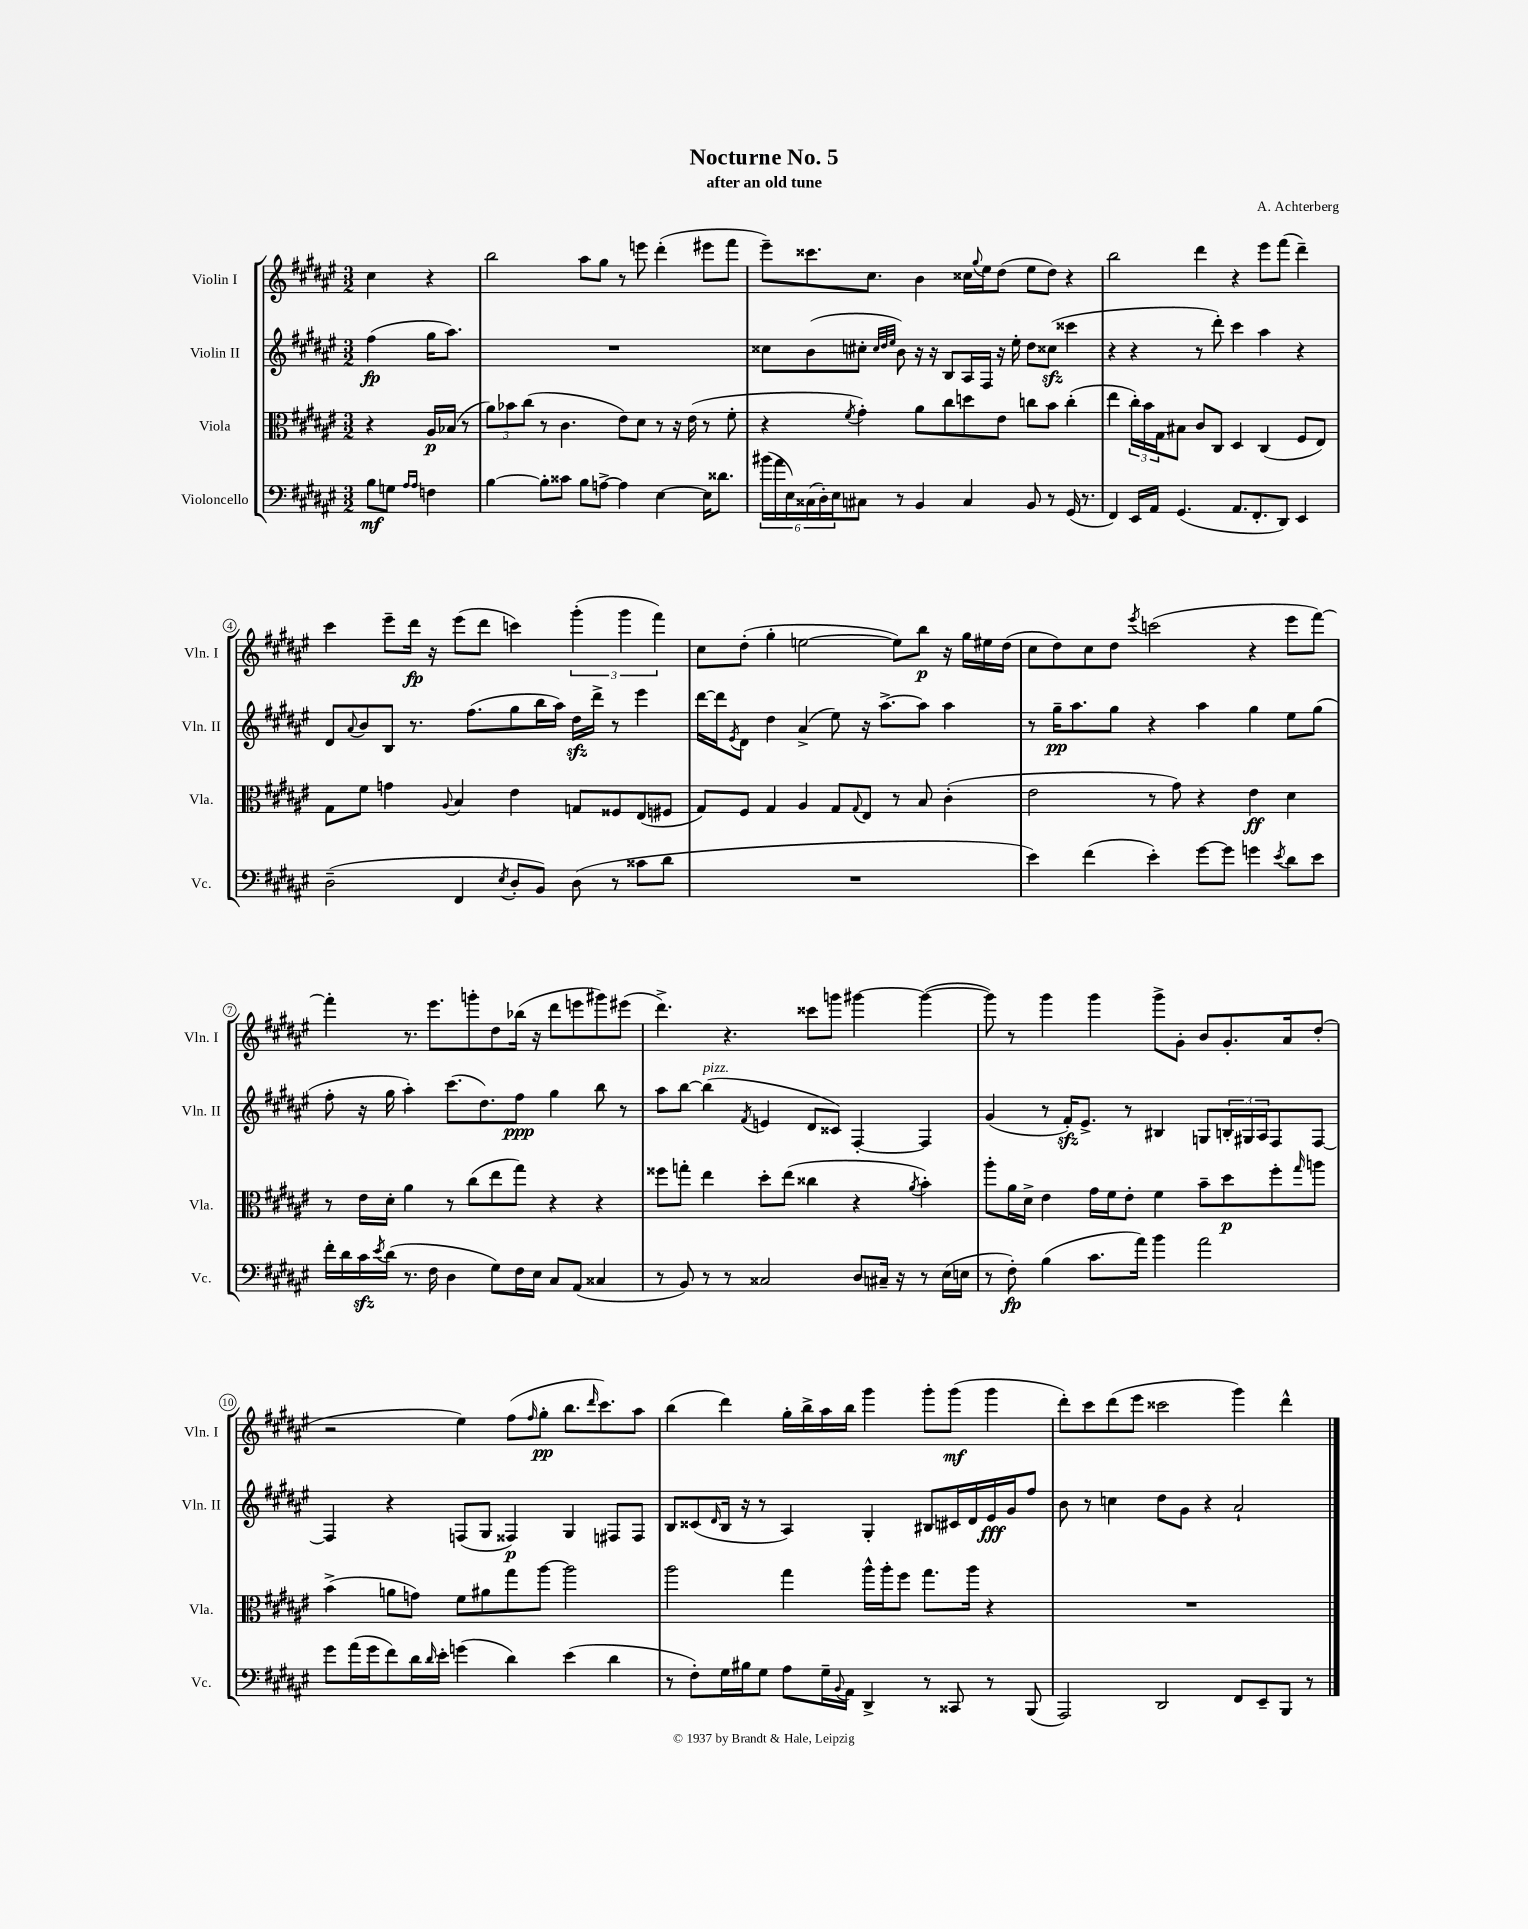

**kern	**kern	**kern	**kern
*staff4	*staff3	*staff2	*staff1
*clefF4	*clefC3	*clefG2	*clefG2
*k[f#c#g#d#a#e#]	*k[f#c#g#d#a#e#]	*k[f#c#g#d#a#e#]	*k[f#c#g#d#a#e#]
*M3/2	*M3/2	*M3/2	*M3/2
8B	4r	(4ff#	4cc#
8G	.	.	.
16qqA#	.	.	.
16qqA#	.	.	.
4F	16A#	16gg#	4r
.	(16B-	8.aa#)	.
.	8r	.	.
=	=	=	=
[4B	12a#)	1.r	2bb
.	12b-	.	.
.	(12cc#	.	.
8B']	8r	.	.
8c##	4.c#	.	.
8B	.	.	8aa#
[8A^	.	.	8gg#
4A]	8e#)	.	8r
.	8d#	.	8eee
[4E#	8r	.	(4ddd#'
.	16r	.	.
.	(16e#	.	.
16E#]	8r	.	8eee#
8.d##	.	.	.
.	8f#'	.	8fff#
=	=	=	=
(24b#	4r	8cc##	8eee#~)
24a#	.	.	.
24E#)	.	.	.
(24C##	.	(8b	8.ccc##
24D#')	.	.	.
24E#	.	.	.
.	8qf#	.	.
8C#	4g#')	8cc#'	.
.	.	.	8.cc#
.	.	32qqcc#	.
.	.	32qqdd#	.
.	.	32qqee#	.
8r	.	8b)	.
4BB	8a#	16r	4b
.	.	16r	.
.	8cc#	8B	.
4C#	8dd	16A#	16cc##
.	.	.	8qqgg#
.	.	16F#	16ee#
.	8e#	16r	(8dd#
.	.	16ee#'	.
8BB	8cc	8dd#	8ee#
8r	8b	(8cc##	8dd#)
(16GG#	(4cc'	4ccc##	4r
8.r	.	.	.
=	=	=	=
4FF#)	4ee#	4r	2bb
16EE#	24cc#')	4r	.
.	24b	.	.
16AA#	.	.	.
.	24G#	.	.
(4.GG#	8B#	.	.
.	8c#	8r	4ddd#
.	8C#	8ddd#')	.
8.AA#	4D#	4ccc#	4r
8.FF#'	.	.	.
.	(4C#	4aa#	8eee#
8DD#)	.	.	(8fff#
4EE#	8F#	4r	4ddd#~)
.	8E#)	.	.
=	=	=	=
(2D#~	8G#	8d#	4ccc#
.	.	8qqa#	.
.	8f#	8b	.
.	4g	8B	8eee#~
.	.	8.r	16ddd#
.	.	.	16r
.	8qqA#	.	.
4FF#	4B	.	(8eee#
.	.	(8.ff#	.
.	.	.	8ddd#
8qE#	.	.	.
8D#'	4e#	8gg#	4ccc)
8BB)	.	16bb	.
.	.	16aa#)	.
(8D#	8G	16dd#	(6ggg#'
.	.	16ddd#^	.
8r	8F##	8r	.
.	.	.	6ggg#
8c##	(8E#	4eee#	.
.	.	.	6fff#)
8d#	8F#	.	.
=	=	=	=
1.r	8G#)	[16ddd#	8cc#
.	.	16ddd#]	.
.	.	8qe#	.
.	8F#	8d#	(8dd#'
.	4G#	4dd#	4gg#'
.	4A#	(4a#^	[2ee
.	8G#	8ee#)	.
.	8qqG#	.	.
.	8E#	16r	.
.	.	[8.aa#^	.
.	8r	.	8ee])
.	8B	8aa#]	8bb
.	(4c#'	4aa#	16r
.	.	.	16gg#
.	.	.	16ee#
.	.	.	(16dd#
=	=	=	=
4e#)	2e#	8r	8cc#
.	.	16gg#~	8dd#)
.	.	8.aa#	.
(4f#	.	.	8cc#
.	.	8gg#	8dd#
.	.	.	8qeee#
4e#')	8r	4r	(2ccc
.	8g#)	.	.
[8g#	4r	4aa#	.
8g#]	.	.	.
4g	4e#	4gg#	4r
8qe#	.	.	.
8d#	4d#	8ee#	8eee#
8e#	.	(8gg#	[8fff#)
=	=	=	=
16f#'	8r	8ff#'	4fff#']
16d#	.	.	.
16c#	16e#	16r	.
8qe#	.	.	.
(16d#	16d#'	16gg#	.
8.r	4a#	4aa#')	8.r
16F#	.	.	8.eee#
4D#	8r	(8.ccc#	.
.	(8cc#	.	8ggg'
.	.	8.dd#)	.
8G#)	8ee#	.	8dd#
16F#	8gg#)	8ff#	(16bb-
16E#	.	.	16r
8C#	4r	4gg#	8ddd#
(8AA#	.	.	8eee
4C##	4r	8bb	8ggg#)
.	.	8r	(8eee#
=	=	=	=
8r	8ff##	8aa#	4.ddd#^)
8BB)	8gg'	[8bb	.
8r	4ee#	(4bb]	.
8r	.	.	4.r
.	.	8qf#	.
2C##	8dd#'	4e	.
.	(8ee#	.	.
.	4cc##	8d#	8ccc##
.	.	8c##)	8ggg
8D#	4r	[4F#'	[4ggg#
16C#~	.	.	.
16r	.	.	.
.	8qa#	.	.
8r	4b')	4F#]	(4ggg#_
(16E#	.	.	.
16E	.	.	.
=	=	=	=
8r	8aa#'	(4g#	8ggg#])
8F#')	16a#	.	8r
.	16d#^	.	.
(4B	4e#	8r	4ggg#
.	.	16f#')	.
.	.	8.e#^	.
8.c#	16g#	.	4ggg#
.	16f#	.	.
.	8e#'	8r	.
16a#)	.	.	.
4b	4f#	4B#	8ggg#^
.	.	.	8g#'
2a#	8b~	8G	8b
.	8dd#	24B'	8.g#'
.	.	24G#	.
.	.	24A#	.
.	8ff#'	8F#	.
.	.	.	16a#
.	16qqgg#	.	.
.	8aa	[8F#	(8dd#'
=	=	=	=
8g#	(4b^	4F#]	2r
(16a#	.	.	.
16g#	.	.	.
8f#)	8a	4r	.
16d#	8g)	.	.
16qqd#	.	.	.
16e#'	.	.	.
(4g	8f#	(8F	4ee#)
.	8a#	8G#	.
4d#)	8gg#	4F##)	(8ff#
.	.	.	16qqff#
.	[8aa#	.	8gg#'
(4e#	2aa#]	4G#	8.bb
.	.	.	16qqddd#
.	.	.	8.ccc#)
4d#	.	8F#	.
.	.	8F#	8aa#
=	=	=	=
8r	2aa#	8B	(4bb
8F#')	.	(8c##	.
.	.	16qqd#	.
16G#	.	16B	4ddd#)
16B#	.	16r	.
8G#	.	8r	.
8A#	4gg#	4A#)	16gg#'
.	.	.	16bb^
16G#~	.	.	16aa#
8qqBB	.	.	.
16AA#	.	.	16bb
4DD#^	16aa#^^	4G#'	4ggg#
.	16aa#'	.	.
.	8ff#	.	.
8r	8.gg#	8B#	8ggg#'
8CC##	.	16c#	(8ggg#
.	16aa#	16d#	.
8r	4r	16e#	4ggg#
.	.	16g#	.
(8BBB	.	8ff#	.
=	=	=	=
2AAA#)	1.r	8b	8ddd#')
.	.	8r	8ccc#
.	.	4cc	(8ddd#
.	.	.	8eee#
2DD#	.	8dd#	2ccc##
.	.	8g#	.
.	.	4r	.
8FF#	.	2a#`	4ggg#)
8EE#~	.	.	.
8BBB	.	.	4ddd#^^
8r	.	.	.
==	==	==	==
*-	*-	*-	*-
